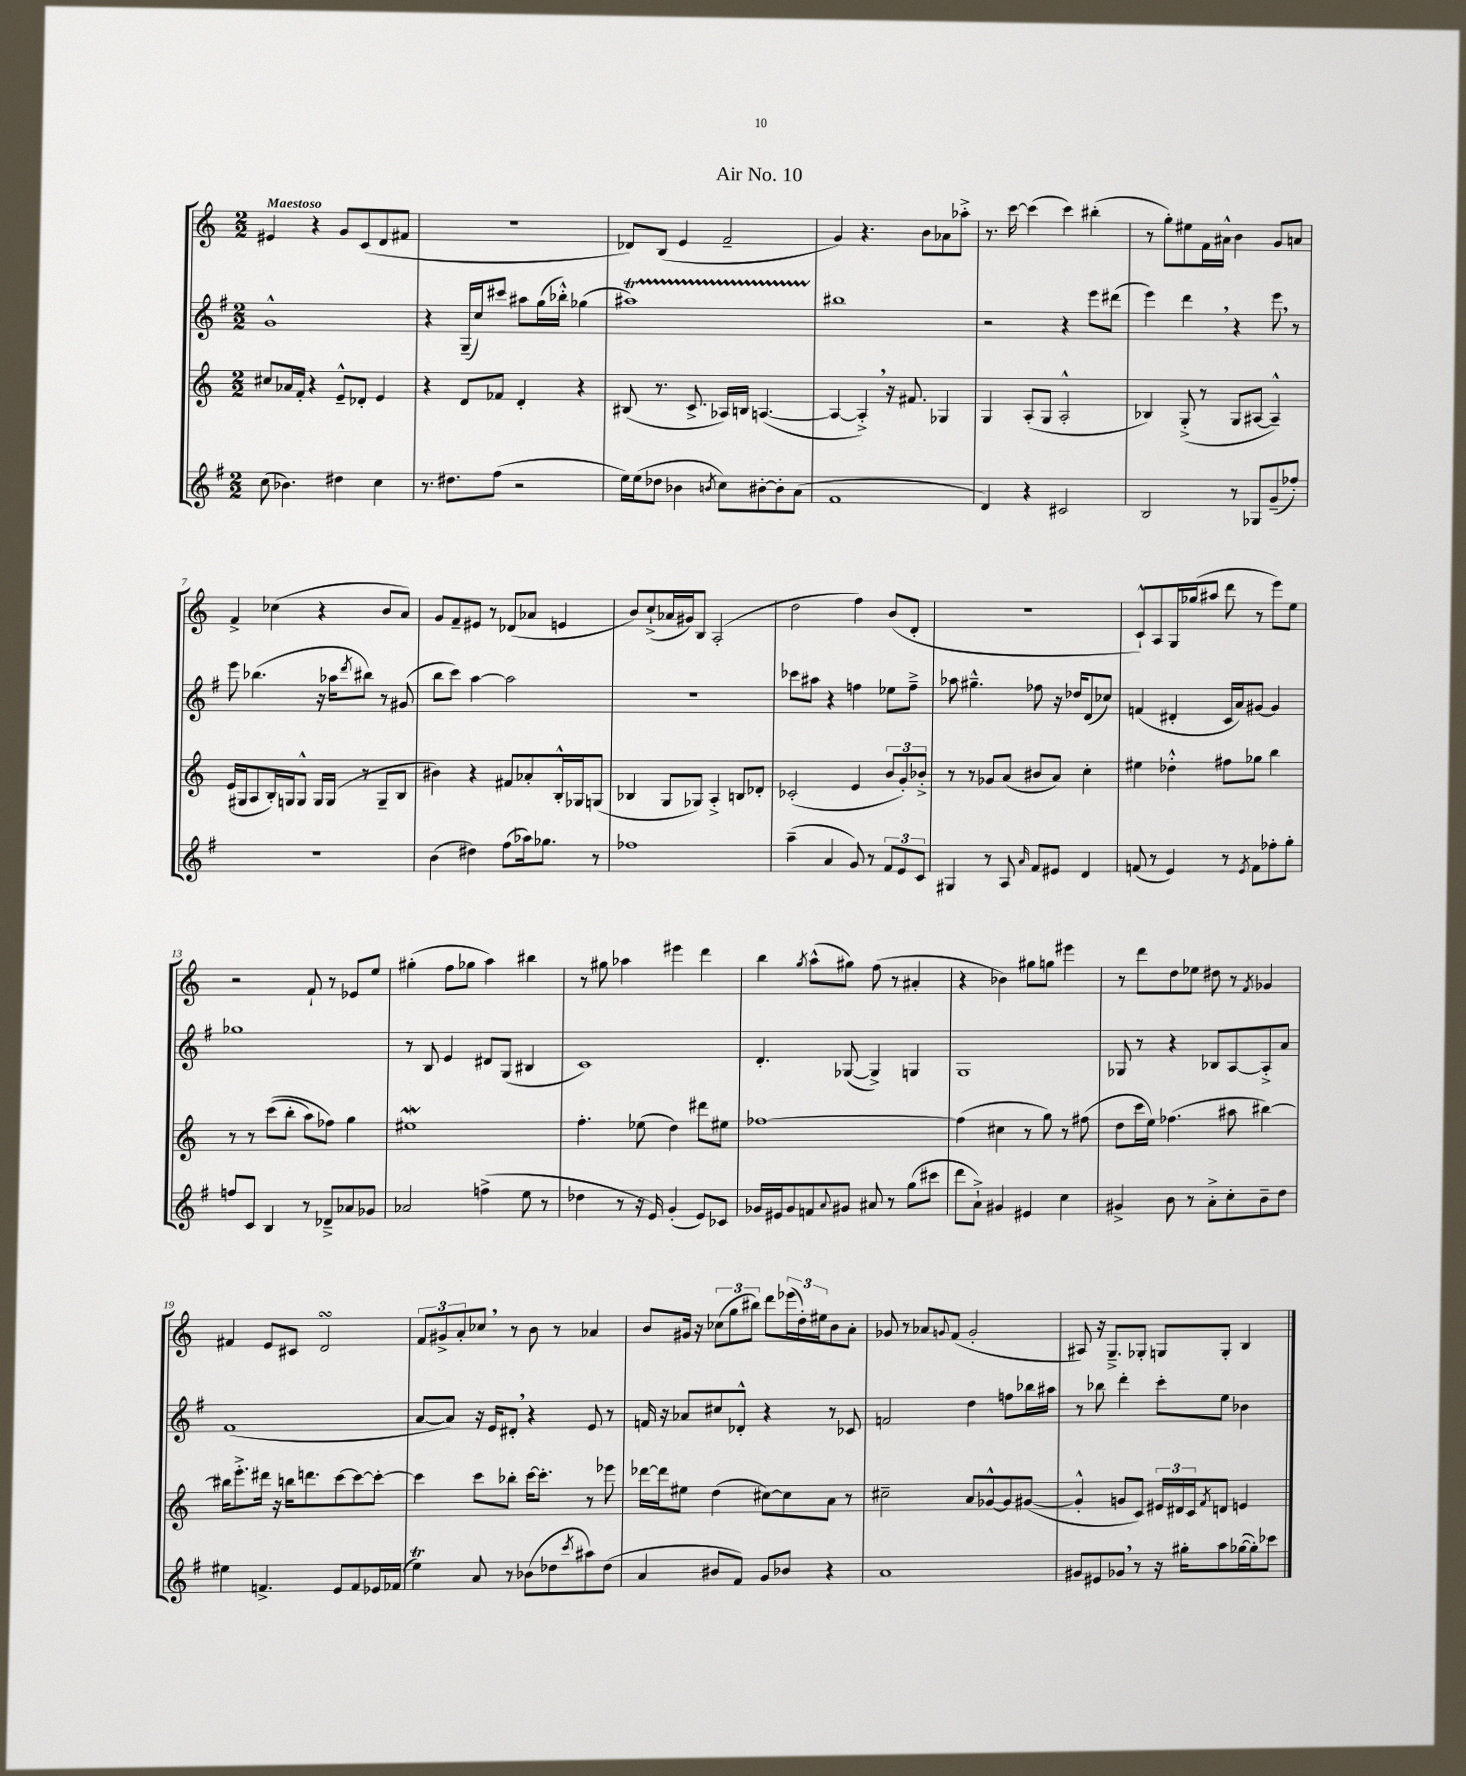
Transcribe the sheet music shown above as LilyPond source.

\header { title = "Air No. 10" }
<<
\new StaffGroup <<
\new Staff = "s0" {
    \clef treble \key c \major \numericTimeSignature \time 2/2 \tempo "Maestoso"
    eis'4 r4 g'8 c'8( d'8 fis'8 |
    R1 |
    des'8) b8( e'4 f'2-- |
    g'4) r4. b'8 aes'8 aes''8-.-> |
    r8. c'''16~ c'''4( c'''4) bis''4-.( |
    r8 g''8-.) eis''8 f'16 ais'16-^ b'4 g'8 a'8 |
    f'4-> ces''4( r4 b'8 a'8) |
    g'8 f'8-- eis'8 r8 des'8( aes'8 e'4 |
    b'8) c''8-!->( aes'16 gis'16) b8 a2-.( |
    d''2 f''4) b'8( d'8-. |
    R1 |
    c'8-!-^) a8 g16 ges''16( ais''8 d'''8 r8 e'''8) e''8 |
    r2 f'8-! r8 ees'8 e''8 |
    gis''4-.( f''8 ges''8 a''4) bis''4 |
    r8 gis''8 aes''4 eis'''4 d'''4 |
    b''4 \acciaccatura { g''8 } a''8-^( gis''8) f''8( r8 ais'4-. |
    r4 bes'4) gis''8 g''8 eis'''4 |
    r8 d'''8 d''8 ees''8 dis''8 r8 \acciaccatura { f'8 } ges'4 |
    fis'4 e'8 cis'8 d'2\turn |
    \tuplet 3/2 { f'8 gis'8-> a'8-. } ces''8 \breathe r8 b'8 r8 aes'4 |
    b'8 gis'16 r16 \tuplet 3/2 { ces''8( g''8 bis''8) } d'''8 \tuplet 3/2 { ees'''16( d''16-.) eis''16 } b'8 a'8-. |
    ges'8 r8 aes'8 \appoggiatura { g'8 } f'8( g'2-. |
    ais8) r16 g8.---> ges8-. g8 g8-. b4 \bar "|." |
}
\new Staff = "s1" {
    \clef treble \key g \major \numericTimeSignature \time 2/2
    g'1-^ |
    r4 g16--( c''16) cis'''8 ais''8 g''16( bes''16-.-^) ges''4( |
    ais''1\startTrillSpan) |
    bis''1\stopTrillSpan |
    r2 r4 e'''8 dis'''8( |
    e'''4) d'''4 \breathe r4 e'''8 \breathe r8 |
    e'''8 bes''4.( r16 aes''16 \acciaccatura { d'''8 } bis''8) r8 gis'8( |
    b''8 c'''8) a''4~ a''2 |
    R1 |
    ces'''8 ais''8 r4 f''4 ees''8 f''8---> |
    aes''8 gis''4.---^ fes''8 r16 des''16 d'8( ces''8) |
    f'4( dis'4-. c'16 a'16) gis'8~ gis'4 |
    ges''1 |
    r8 b8 e'4 dis'8 g8( bis4 |
    c'1) |
    d'4.-. ges8~( ges4->) g4 |
    g1 |
    ges8 r8 r4 bes8 a8~ a8-.-> a'8 |
    fis'1( |
    a'8~ a'8) r16 e'16 dis'8-. \breathe r4 e'8 r8 |
    f'16 r16 aes'8 cis''8 des'8-.-^ r4 r8 ces'8 |
    f'2 d''4 f''8 bes''16 ais''16 |
    r8 bes''8 d'''4-. c'''8-. e''8 bes'4 \bar "|." |
}
\new Staff = "s2" {
    \clef treble \key c \major \numericTimeSignature \time 2/2
    cis''8 aes'16 f'16-. r4 e'8---^ des'8-. e'4 |
    r4 d'8 fes'8 d'4-. r4 |
    bis8( r8. c'8.-> aes16) b16 a4.~( |
    a4~ a4-.->) \breathe r16 fis'8. ges4 |
    g4 a8-.( g8 a2-.-^ |
    bes4) g8-.->( r8 g8 ais8~ ais4---^) |
    e'16( gis16 a8 b16-.) g16 g8-^ g16 g16( r8 g8-- b8 |
    bis'4) r4 fis'8 aes'8-. b16-.-^ ges16 g8( |
    bes4 g8 ges8) a4-.-> b8 des'8-. |
    ces'2-.( e'4 \tuplet 3/2 { b'8 g'8-.) bes'8-.-> } |
    r8 r8 ges'8 a'8( bis'8 a'8) c''4-. |
    eis''4 des''4-.-^ fis''8 ges''8 b''4 |
    r8 r8 c'''8(\( b''8-. a''8) fes''8\) g''4 |
    eis''1\mordent |
    f''4.-. ees''8( d''4) dis'''8 eis''8 |
    fes''1~ |
    fes''4( cis''4 r8 g''8) r8 fis''8( |
    d''8 c'''16 e''16) fes''4.( ais''8 bis''4~) |
    bis''16 e'''8.-.-> dis'''16 r16 b''16 d'''8. c'''8~ c'''8~ c'''8~-. |
    c'''4 c'''8 bes''8-. c'''16~ c'''8.-. r8 ees'''8 |
    des'''16~ des'''16 eis''8 d''4( cis''8~) cis''8 a'8 r8 |
    cis''2-- a'8 ges'8~-^ ges'8 gis'8~( |
    gis'4-.-^ g'8 c'8) \tuplet 3/2 { eis'16 dis'16 c'16 } \acciaccatura { f'8 } d'8 e'4 \bar "|." |
}
\new Staff = "s3" {
    \clef treble \key g \major \numericTimeSignature \time 2/2
    c''8( bes'4.) dis''4 c''4 |
    r8. dis''8. fis''8( r2 |
    e''16) e''16( des''8 bes'4 \acciaccatura { b'8 } c''8) bis'8~-. bis'8-. a'8( |
    fis'1 |
    d'4) r4 cis'2 |
    b2 r8 ges8 g'8--( fes''8-.) |
    r1 |
    b'4( dis''4) fis''8( aes''16) ges''8. r8 |
    fes''1 |
    a''4--( a'4 g'8) r8 \tuplet 3/2 { fis'8 e'8 c'8 } |
    gis4 r8 a8 \grace { a'16 } fis'8 eis'8 d'4 |
    f'8( r8 e'4) r8 \acciaccatura { e'8 } f'8 fes''8-. g''8-. |
    f''8 c'8 b4 r8 des'8---> aes'8 ges'8 |
    aes'2 f''4->( e''8 r8 |
    des''4 r8 r16 e'16) g'4-.( e'8) ces'8 |
    ges'16 eis'16 ges'8 f'8 \appoggiatura { a'8 } gis'8 ais'8 r8 g''8( cis'''8 |
    d'''8 a'8-!->) gis'4 eis'4 c''4 |
    gis'4-> b'8 r8 a'8-.-> c''8-. b'8-- d''8 |
    eis''4 f'4.-> e'8 f'8 ees'16 fes'16( |
    e''4\trill) a'8 r8 bes'8( des''8 \acciaccatura { c'''8 } ais''8) des''8( |
    a'4 bis'8 fis'8) g'8 bes'8 r4 |
    a'1 |
    gis'8 eis'8 ges'8 \breathe r8 r16 gis''16-. a''8 ges''16~( ges''16-.) ces'''8 \bar "|." |
}
>>
>>
